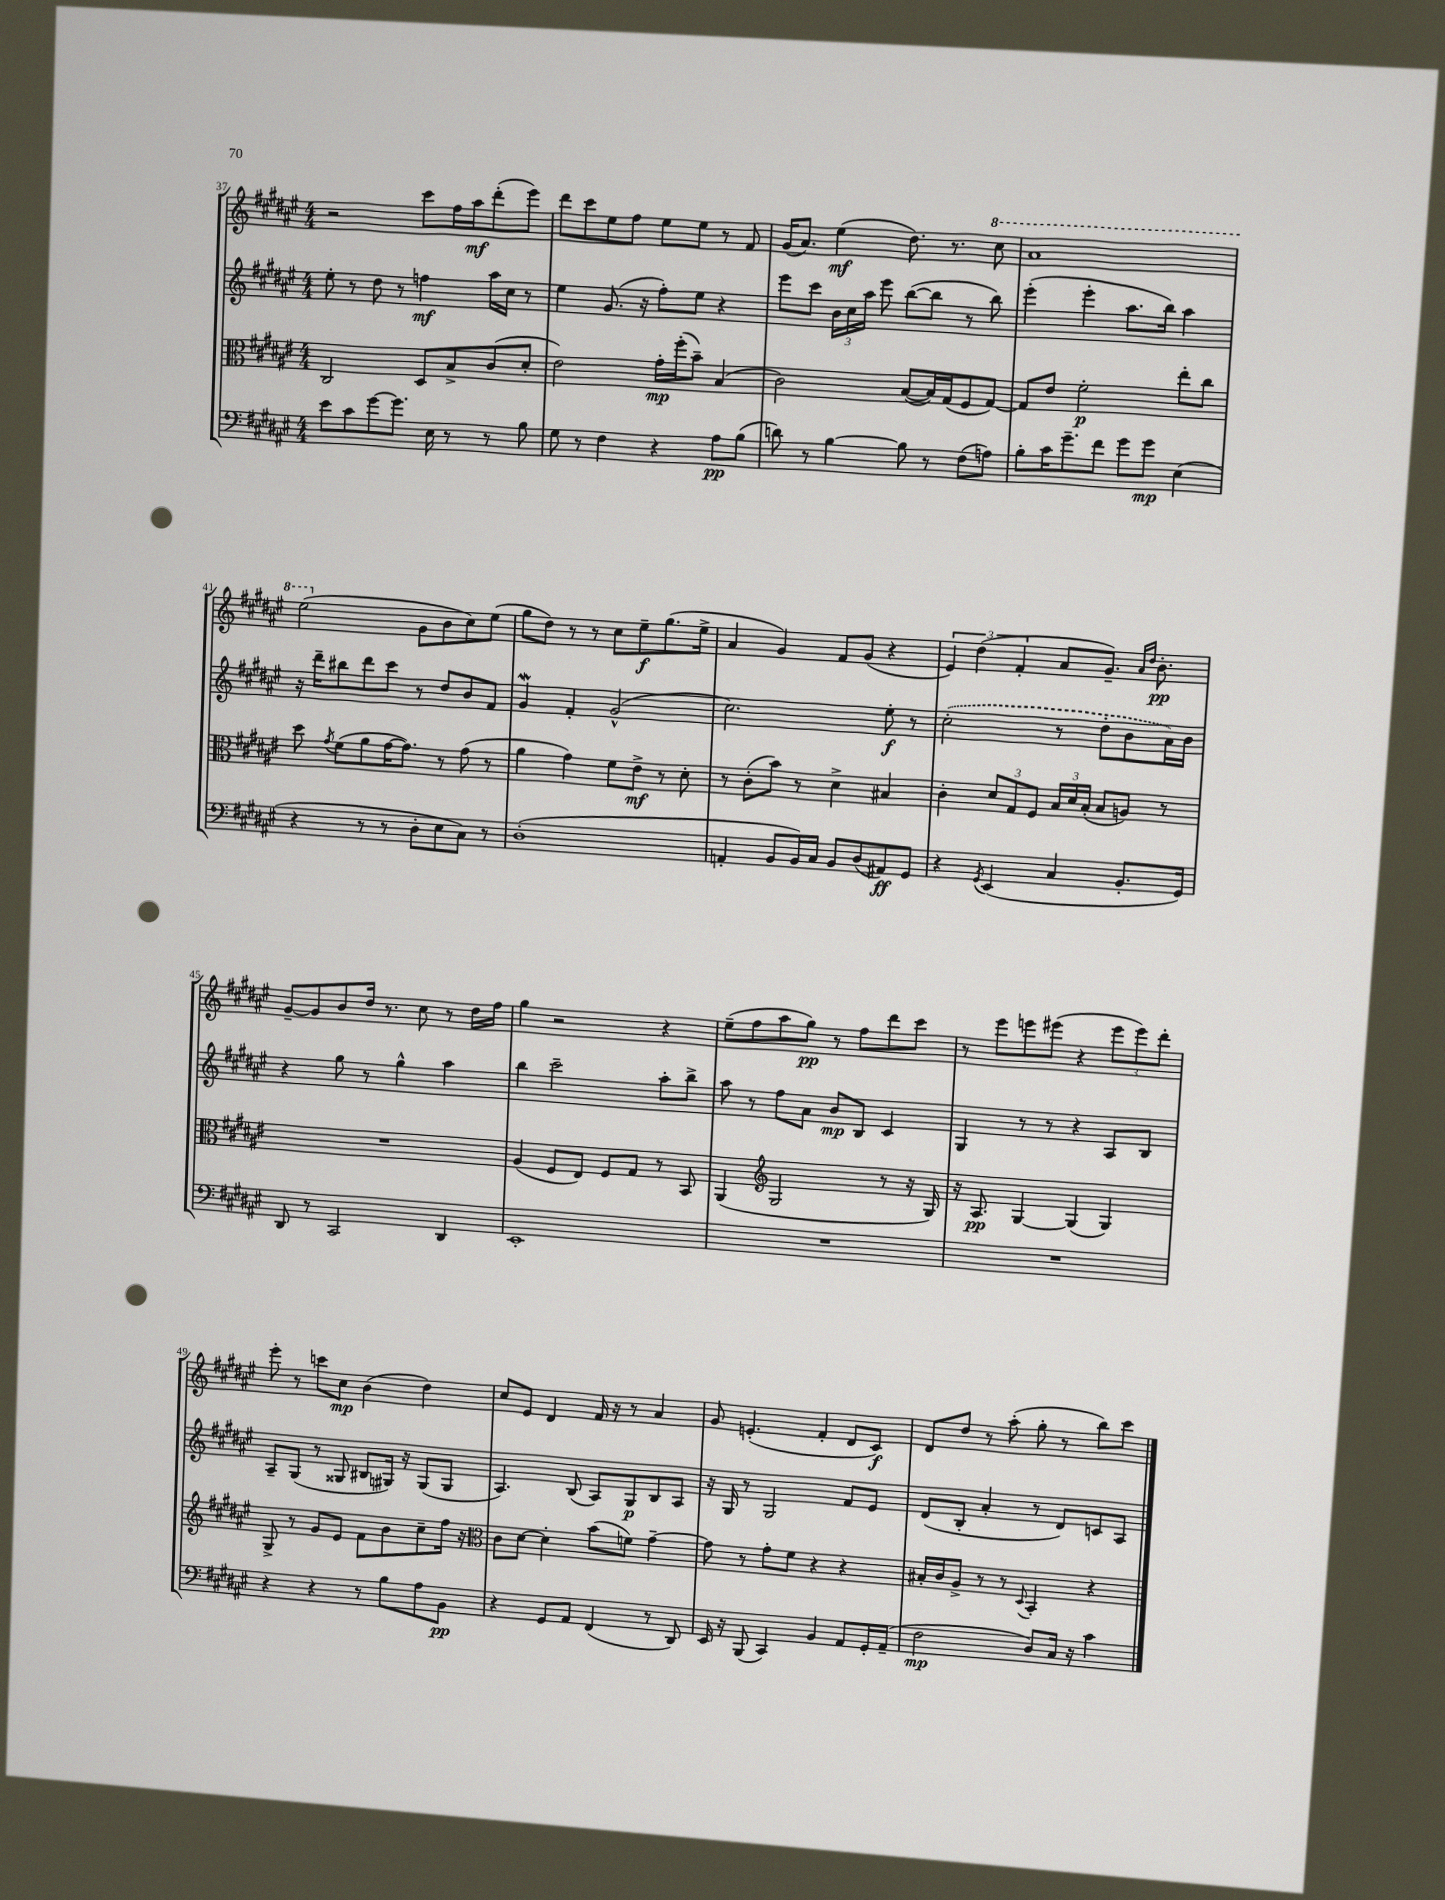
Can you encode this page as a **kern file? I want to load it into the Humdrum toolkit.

**kern	**kern	**kern	**kern
*staff4	*staff3	*staff2	*staff1
*clefF4	*clefC3	*clefG2	*clefG2
*k[f#c#g#d#a#e#]	*k[f#c#g#d#a#e#]	*k[f#c#g#d#a#e#]	*k[f#c#g#d#a#e#]
*M4/4	*M4/4	*M4/4	*M4/4
8e#	2C#	8ee#'	2r
8c#	.	8r	.
[8g#	.	8dd#	.
8.g#]	.	8r	.
.	8D#	4ff	8ccc#
16E#	.	.	.
8r	8B^	.	16ff#
.	.	.	16aa#
8r	(8c#	16aa#	(8ddd#'
.	.	16cc#	.
8B	8d#'	8r	8eee#)
=	=	=	=
8G#	2e#)	4ee#	8ddd#
8r	.	.	8ccc#
4F#	.	(8.g#	8ee#
.	.	.	8ff#
.	.	16r	.
4r	16g#'	8ff#')	8ee#
.	(16ff#'	.	.
.	8b~)	8ee#	8ee#
8A#	(4B	4r	8r
(8B	.	.	8f#
=	=	=	=
8d)	2c#)	8eee#	(16g#
.	.	.	8.a#)
8r	.	8ccc#	.
[4B	.	24b	(4ee#
.	.	24cc#	.
.	.	24aa#	.
.	.	8eee#	.
8B]	([8B	([8bb	8.dd#)
8r	16B])	8bb]	.
.	(16G#	.	8.r
(8F#	8F#	8r	.
8A)	[8G#)	8bb)	8ccc#
=	=	=	=
8B'	8G#]	(4eee#'	1aa#
16c#	8e#	.	.
8.g#~	.	.	.
.	2f#'	4eee#'	.
8f#	.	.	.
8g#	.	8.aa#	.
8g#	.	.	.
.	.	16bb)	.
(4E#	8ee#'	4aa#	.
.	8cc#	.	.
=	=	=	=
4r	8dd#	16r	(2eee#
.	.	16ddd#~	.
.	8qg#	.	.
.	(8f#	8bb#	.
8r	8a#	8ddd#	.
8r	[16g#	8ccc#	.
.	8.g#])	.	.
8D#'	.	8r	8g#
8E#	8r	8dd#	8b
8C#)	(8g#	8b	8cc#)
8r	8r	8f#	(8ee#
=	=	=	=
(1D#'	4a#	4g#	8gg#
.	.	.	8dd#)
.	4g#)	4f#'	8r
.	.	.	8r
.	8f#	(2g#^^	8cc#
.	8e#^	.	8ee#~
.	8r	.	(8.gg#
.	8d#'	.	.
.	.	.	16ee#^
=	=	=	=
4AA'	8r	2.cc#)	4a#
.	(8c#'	.	.
8BB	8b)	.	4g#)
16BB)	8r	.	.
16C#	.	.	.
8BB	4d#^	.	8f#
(8D#	.	.	(8g#
8AA#)	4B#	8ee#'	4r
8GG#	.	8r	.
=	=	=	=
4r	4c#'	(2cc#'	6e#)
.	.	.	(6dd#
8qGG#	.	.	.
(4EE#	12d#	.	.
.	12G#	.	6f#'
.	12F#	.	.
4C#	24B	8r	8a#
.	24d#	.	.
.	(24B'	.	.
.	8B	8dd#'	8.g#~)
8.BB'	8A)	8b	.
.	.	.	16qqa#
.	.	.	16qqdd#
.	.	.	8.b'
.	8r	16a#)	.
16GG#)	.	16b	.
=	=	=	=
8DD#	1r	4r	[8g#~
8r	.	.	8g#]
2CC#	.	8gg#	8b
.	.	8r	16dd#
.	.	.	8.r
.	.	4gg#^^	.
.	.	.	8cc#
4DD#	.	4aa#	8r
.	.	.	16dd#
.	.	.	16ff#
=	=	=	=
1EE#'	(4A#	4bb	4gg#
.	8F#	2ccc#~	2r
.	8E#)	.	.
.	8F#	.	.
.	8G#	.	.
.	8r	8aa#'	4r
.	8BB	8bb^	.
=	=	=	=
1r	(4AA#	8aa#	(8ee#~
.	.	8r	8ff#
*	*clefG2	*	*
.	2G#	8ff#	8aa#
.	.	8a#	8gg#)
.	.	8b	8r
.	.	8B	8ff#
.	8r	4c#	8ddd#
.	16r	.	8ccc#
.	16G#)	.	.
=	=	=	=
1r	16r	4G#	8r
.	8.A#	.	.
.	.	.	8eee#
.	[4G#	8r	8eee
.	.	8r	(8eee#
.	(4G#]	4r	4r
.	4G#)	8A#	12eee#
.	.	.	12eee#)
.	.	8B	.
.	.	.	12ddd#'
=	=	=	=
4r	8G#^	8A#~	8eee#'
.	8r	(8G#	8r
4r	8g#	8r	8ccc
.	8e#	8G##	8cc#
8r	8f#	8B#	(4b
8B	8b	16G#)	.
.	.	16r	.
8A#	8cc#~	(8G#	4dd#)
8BB	16ff#	8G#	.
.	16r	.	.
=	=	=	=
*	*clefC3	*	*
4r	8c#	4.A#)	8cc#
.	[8d#	.	8e#
8GG#	4d#']	.	4d#
8AA#	.	(8B	.
(4FF#	(8b	8A#)	16f#
.	.	.	16r
.	8f)	8G#	8r
8r	[4g#~	8B	4a#
8DD#)	.	8A#	.
=	=	=	=
16EE#	8g#]	16r	8g#
16r	.	16G#	.
(8BBB	8r	8r	(4.e'
4CC#)	8g#'	2G#	.
.	8f#	.	.
4BB	4r	.	4f#'
8AA#	4r	8f#	8d#
16GG#'	.	8e#	8c#)
(16AA#~	.	.	.
=	=	=	=
2F#	16B#'	(8d#	8d#
.	16c#	.	.
.	8A#^	8B'	8dd#
.	8r	4a#'	8r
.	8r	.	(8aa#'
.	8qqD#	.	.
8D#)	4BB'	8r	8gg#'
16C#	.	8d#)	8r
16r	.	.	.
4c#	4r	8c	8bb)
.	.	8A#	8ccc#
==	==	==	==
*-	*-	*-	*-
